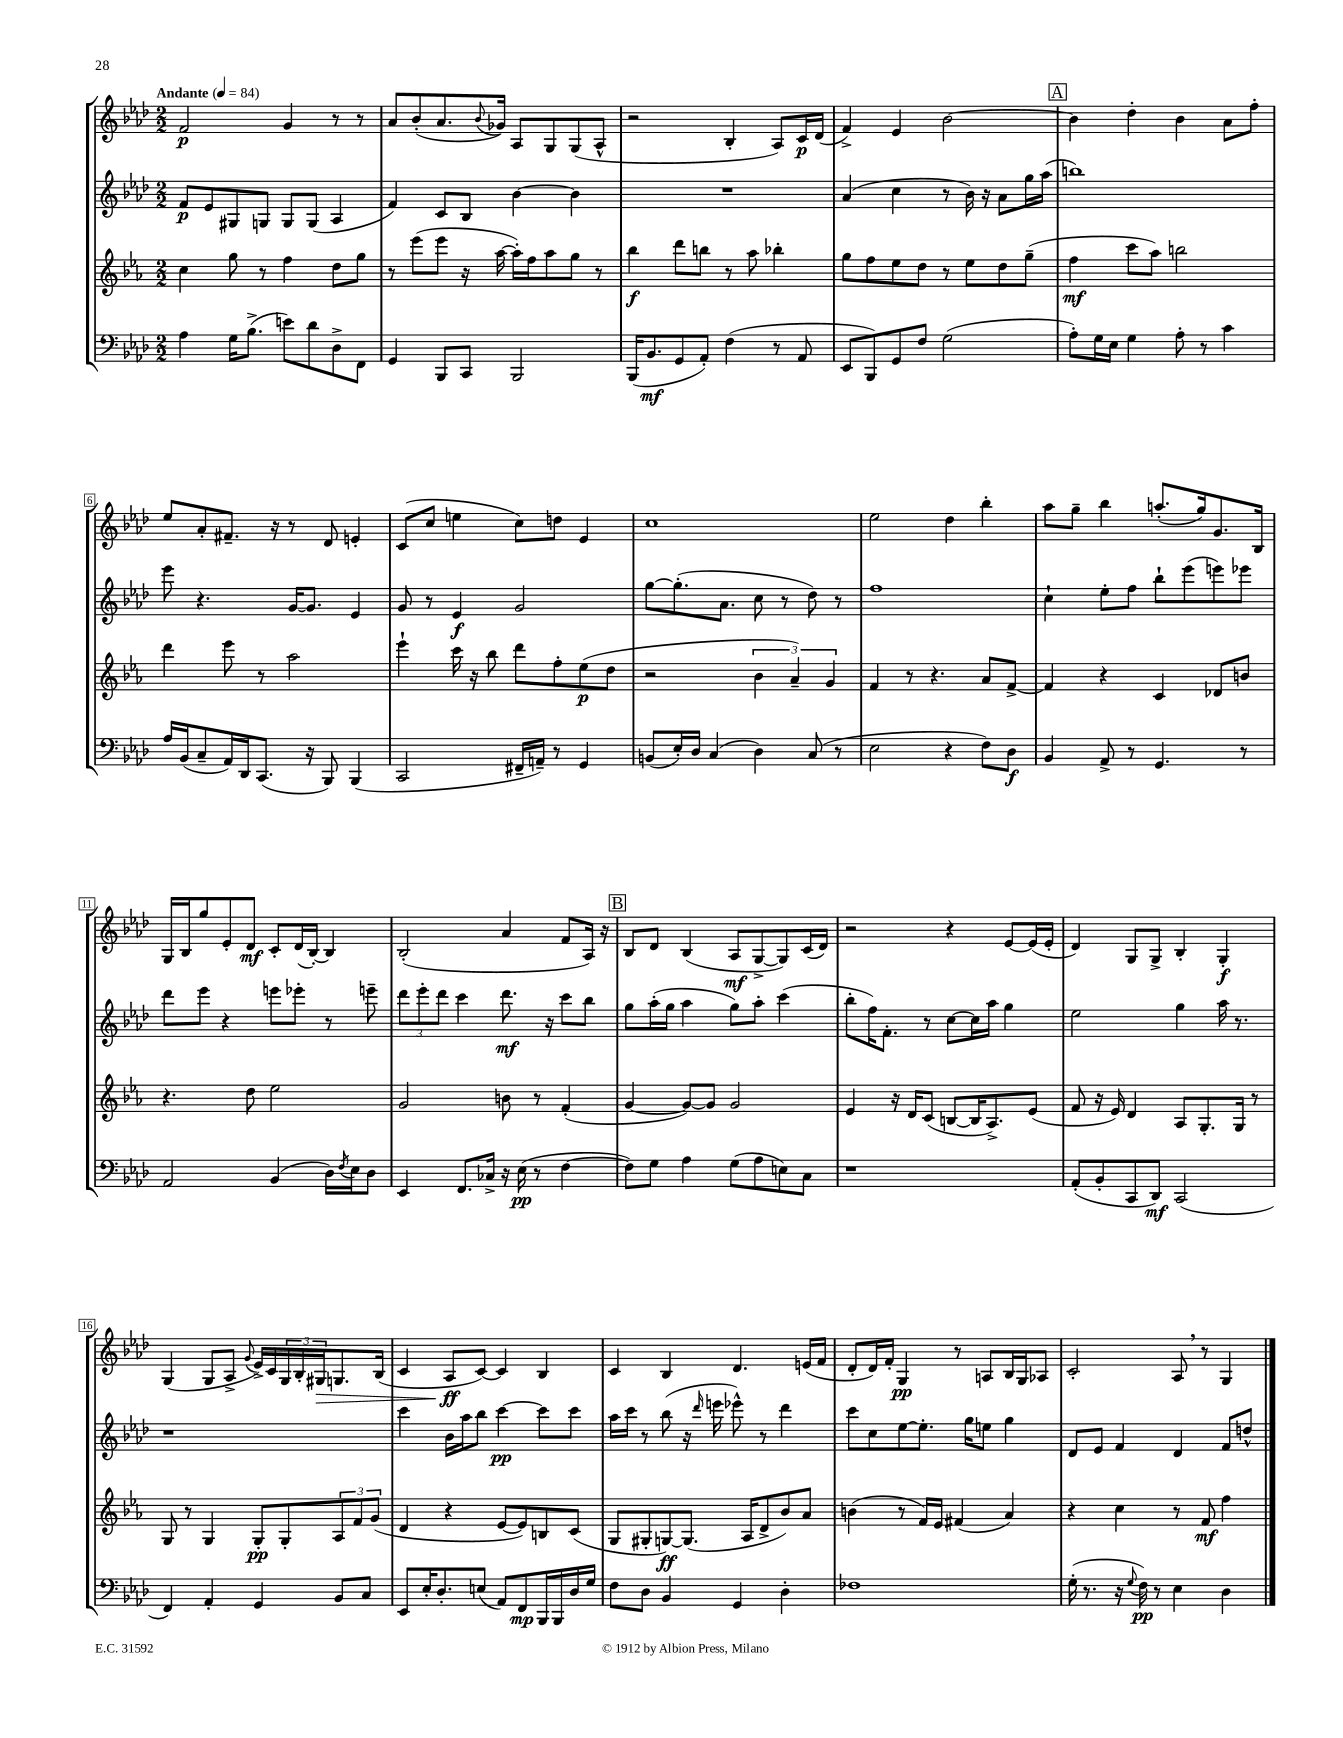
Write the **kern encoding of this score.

**kern	**dynam	**kern	**dynam	**kern	**dynam	**kern	**dynam
*part4	*part4	*part3	*part3	*part2	*part2	*part1	*part1
*staff4	*staff4	*staff3	*staff3	*staff2	*staff2	*staff1	*staff1
*clefF4	*	*clefG2	*	*clefG2	*	*clefG2	*
*k[b-e-a-d-]	*	*k[b-e-a-]	*	*k[b-e-a-d-]	*	*k[b-e-a-d-]	*
*M2/2	*	*M2/2	*	*M2/2	*	*M2/2	*
*MM84	*	*MM84	*	*MM84	*	*MM84	*
=1	=1	=1	=1	=1	=1	=1	=1
!	!	!	!	!	!	!LO:TX:a:B:t=Andante	!
4A-\	.	4cc\	.	8f/L	p	2f/	p
.	.	.	.	8e-/	.	.	.
16G\KL	.	8gg\	.	8G#X/	.	.	.
(8.B-^\J	.	.	.	.	.	.	.
.	.	8r	.	8Gn/J	.	.	.
8en\L)	.	4ff\	.	8G/L	.	4g/	.
8d-\	.	.	.	(8G/J	.	.	.
8D-^\	.	8dd\L	.	4A-/	.	8r	.
8FF\J	.	8gg\J	.	.	.	8r	.
=2	=2	=2	=2	=2	=2	=2	=2
4GG/	.	8r	.	4f/)	.	8a-/L	.
.	.	(8eee-\L	.	.	.	(8b-'/	.
8BBB-/L	.	8eee-\J	.	8c/L	.	8.a-/	.
8CC/J	.	16r	.	8B-/J	.	.	.
.	.	.	.	.	.	8qqb-/	.
.	.	[16aa-\	.	.	.	16g-X/Jk)	.
2BBB-/	.	16aa-'\LL])	.	[4b-\	.	8A-/L	.
.	.	16ff\J	.	.	.	.	.
.	.	8aa-\	.	.	.	8G/	.
.	.	8gg\J	.	4b-\]	.	(8G/	.
.	.	8r	.	.	.	8A-^^/J	.
=3	=3	=3	=3	=3	=3	=3	=3
(16BBB-/KL	.	4bb-\	f	1r	.	2r	.
8.BB-/	mf	.	.	.	.	.	.
8GG/	.	8ddd\L	.	.	.	.	.
8AA-'/J)	.	8bbn\J	.	.	.	.	.
(4F\	.	8r	.	.	.	4B-'/	.
.	.	8aa-\	.	.	.	.	.
8r	.	4bb-X'\	.	.	.	8A-/L)	.
8AA-/	.	.	.	.	.	16c/L	p
.	.	.	.	.	.	(16d-/JJ	.
=4	=4	=4	=4	=4	=4	=4	=4
8EE-/L	.	8gg\L	.	(4a-/	.	4f^/)	.
8BBB-/)	.	8ff\	.	.	.	.	.
8GG/	.	8ee-\	.	4cc\	.	4e-/	.
8F/J	.	8dd\J	.	.	.	.	.
(2G\	.	8r	.	8r	.	[2b-\	.
.	.	8ee-\L	.	16b-\)	.	.	.
.	.	.	.	16r	.	.	.
.	.	8dd\	.	8a-\L	.	.	.
.	.	(8gg~\J	.	16gg\L	.	.	.
.	.	.	.	(16aa-\JJ	.	.	.
!!LO:REH:place=s1:t=A
=5	=5	=5	=5	=5	=5	=5	=5
8A-'\L)	.	4ff\	mf	1bbn)	.	4b-\]	.
16G\L	.	.	.	.	.	.	.
16E-\JJ	.	.	.	.	.	.	.
4G\	.	8ccc\L	.	.	.	4dd-'\	.
.	.	8aa-\J)	.	.	.	.	.
8A-'\	.	2bbn\	.	.	.	4b-\	.
8r	.	.	.	.	.	.	.
4c\	.	.	.	.	.	8a-\L	.
.	.	.	.	.	.	8ff'\J	.
!!LO:LB:g=z
=6	=6	=6	=6	=6	=6	=6	=6
16A-/LL	.	4ddd\	.	8eee-\	.	8ee-/L	.
(16BB-/J	.	.	.	.	.	.	.
8C~/	.	.	.	4.r	.	8a-'/	.
16AA-/L)	.	8eee-\	.	.	.	8.f#X~/J	.
16DD-/J	.	.	.	.	.	.	.
(8.CC/J	.	8r	.	.	.	.	.
.	.	.	.	.	.	16r	.
.	.	2aa-\	.	[16g/KL	.	8r	.
16r	.	.	.	8.g/J]	.	.	.
8BBB-/)	.	.	.	.	.	8d-/	.
(4BBB-/	.	.	.	4e-/	.	4en'/	.
=7	=7	=7	=7	=7	=7	=7	=7
2CC/	.	4eee-`\	.	8g/	.	(8c/L	.
.	.	.	.	8r	.	8cc/J	.
.	.	16ccc\	.	4e-/	f	4een\	.
.	.	16r	.	.	.	.	.
.	.	8bb-\	.	.	.	.	.
16FF#X~/LL	.	8ddd\L	.	2g/	.	8cc\L)	.
16AAn~/JJ)	.	.	.	.	.	.	.
8r	.	8ff'\	.	.	.	8ddn\J	.
4GG/	.	(8ee-\	p	.	.	4e-/	.
.	.	8dd\J	.	.	.	.	.
=8	=8	=8	=8	=8	=8	=8	=8
(8BBn/L	.	2r	.	[8gg\L	.	1cc	.
16E-'/L)	.	.	.	(8.gg'\]	.	.	.
16D-/JJ	.	.	.	.	.	.	.
(4C/	.	.	.	.	.	.	.
.	.	.	.	8.a-\J	.	.	.
4D-\)	.	6b-\	.	8cc\	.	.	.
.	.	.	.	8r	.	.	.
.	.	6a-~/)	.	.	.	.	.
(8C/	.	.	.	8dd-\)	.	.	.
.	.	6g/	.	.	.	.	.
8r	.	.	.	8r	.	.	.
=9	=9	=9	=9	=9	=9	=9	=9
2E-\	.	4f/	.	1ff	.	2ee-\	.
.	.	8r	.	.	.	.	.
.	.	4.r	.	.	.	.	.
4r	.	.	.	.	.	4dd-\	.
8F\L)	.	8a-/L	.	.	.	4bb-'\	.
8D-\J	f	[8f^/J	.	.	.	.	.
=10	=10	=10	=10	=10	=10	=10	=10
4BB-/	.	4f/]	.	4cc`\	.	8aa-\L	.
.	.	.	.	.	.	8gg~\J	.
8AA-^/	.	4r	.	8ee-'\L	.	4bb-\	.
8r	.	.	.	8ff\J	.	.	.
4.GG/	.	4c/	.	8bb-`\L	.	(8.aan'/L	.
.	.	.	.	(8eee-\	.	.	.
.	.	.	.	.	.	16gg/k)	.
.	.	8d-X/L	.	8eeen\)	.	8.g/	.
8r	.	8bn/J	.	8eee-X\J	.	.	.
.	.	.	.	.	.	16B-/Jk	.
!!LO:LB:g=z
=11	=11	=11	=11	=11	=11	=11	=11
2AA-/	.	4.r	.	8ddd-\L	.	16G/LL	.
.	.	.	.	.	.	16B-/J	.
.	.	.	.	8eee-\J	.	8gg/	.
.	.	.	.	4r	.	8e-'/	.
.	.	8dd\	.	.	.	8d-/J	mf
(4BB-/	.	2ee-\	.	8eeen\L	.	8c'/L	.
.	.	.	.	8eee-X'\J	.	(16d-/L	.
.	.	.	.	.	.	[16B-'/JJ)	.
16D-\LL)	.	.	.	8r	.	4B-/]	.
8qF/	.	.	.	.	.	.	.
16E-\J	.	.	.	.	.	.	.
8D-\J	.	.	.	8eeen~\	.	.	.
=12	=12	=12	=12	=12	=12	=12	=12
4EE-/	.	2g/	.	12ddd-\L	.	(2B-'/	.
.	.	.	.	12eee-'\	.	.	.
.	.	.	.	12ddd-\J	.	.	.
8.FF/L	.	.	.	4ccc\	.	.	.
16C-X^/Jk	.	.	.	.	.	.	.
16r	.	8bn\	.	8.ddd-\	mf	4a-/	.
(16E-\	pp	.	.	.	.	.	.
8r	.	8r	.	.	.	.	.
.	.	.	.	16r	.	.	.
[4F\	.	(4f'/	.	8ccc\L	.	8f/L	.
.	.	.	.	8bb-\J	.	16A-/Jk)	.
.	.	.	.	.	.	16r	.
!!LO:REH:place=s1:t=B
=13	=13	=13	=13	=13	=13	=13	=13
8F\L])	.	[4g/	.	8gg\L	.	8B-/L	.
8G\J	.	.	.	(16aa-'\L	.	8d-/J	.
.	.	.	.	16gg\JJ	.	.	.
4A-\	.	8g/L_)	.	4aa-\	.	(4B-/	.
.	.	8g/J]	.	.	.	.	.
(8G\L	.	2g/	.	8gg\L)	.	8A-/L	mf
8A-\	.	.	.	8aa-'\J	.	[8G^/	.
8En\)	.	.	.	(4ccc\	.	8G/])	.
8C\J	.	.	.	.	.	(16c/L	.
.	.	.	.	.	.	16d-/JJ)	.
=14	=14	=14	=14	=14	=14	=14	=14
1r	.	4e-/	.	8bb-'\L	.	2r	.
.	.	.	.	16ff\K)	.	.	.
.	.	.	.	8.f'\J	.	.	.
.	.	16r	.	.	.	.	.
.	.	16d/KL	.	.	.	.	.
.	.	(8c/J	.	8r	.	.	.
.	.	[8Bn/L	.	[8cc\L	.	4r	.
.	.	16B/K]	.	16cc\L]	.	.	.
.	.	8.A-^/)	.	16aa-\JJ	.	.	.
.	.	.	.	4gg\	.	[8e-/L	.
.	.	(8e-/J	.	.	.	(16e-/L]	.
.	.	.	.	.	.	16e-'/JJ	.
=15	=15	=15	=15	=15	=15	=15	=15
(8AA-'/L	.	8f/	.	2ee-\	.	4d-/)	.
8BB-'/	.	16r	.	.	.	.	.
.	.	16e-/)	.	.	.	.	.
8CC/	.	4d/	.	.	.	8G/L	.
8DD-/J)	mf	.	.	.	.	8G^/J	.
(2CC/	.	8A-/L	.	4gg\	.	4B-'/	.
.	.	8.G'/	.	.	.	.	.
.	.	.	.	16aa-\	.	4G'/	f
.	.	16G/Jk	.	8.r	.	.	.
.	.	8r	.	.	.	.	.
!!LO:LB:g=z
=16	=16	=16	=16	=16	=16	=16	=16
4FF/)	.	8G/	.	1r	.	(4G/	.
.	.	8r	.	.	.	.	.
4AA-'/	.	4G/	.	.	.	8G/L	.
.	.	.	.	.	.	8A-^/J	.
.	.	.	.	.	.	8qqg/	.
4GG/	.	8G'/L	pp	.	.	16e-^/LL)	.
.	.	.	.	.	.	16c/	.
.	.	8G'/	.	.	.	24G/	.
.	.	.	.	.	.	24B-'/	.
!	!	!	!	!	!	!	!LO:HP:b
.	.	.	.	.	.	24G#X/J	>
8BB-/L	.	12A-/	.	.	.	8.Gn/	.
.	.	12f/	.	.	.	.	.
8C/J	.	.	.	.	.	.	.
.	.	(12g/J	.	.	.	.	.
.	.	.	.	.	.	(16B-/Jk	.
=17	=17	=17	=17	=17	=17	=17	=17
8EE-/L	.	4d/	.	4ccc\	.	4c/	.
16E-'/K	.	.	.	.	.	.	.
8.D-'/	.	.	.	.	.	.	.
.	.	4r	.	16b-\LL	.	8A-/L	ff
.	.	.	.	16aa-\J	.	.	.
(8En/J	.	.	.	8bb-\J	.	[8c/J)	]
8AA-/L)	.	[8e-/L	.	[4ccc\	pp	4c/]	.
8FF/	mp	8e-/])	.	.	.	.	.
16BBB-/L	.	8Bn/	.	8ccc\L]	.	4B-/	.
16BBB-/	.	.	.	.	.	.	.
16D-/	.	(8c/J	.	8ccc\J	.	.	.
16G/JJ	.	.	.	.	.	.	.
=18	=18	=18	=18	=18	=18	=18	=18
8F\L	.	8G/L	.	16aa-\LL	.	4c/	.
.	.	.	.	16ccc\JJ	.	.	.
8D-\J	.	8G#X'/	.	8r	.	.	.
4BB-/	.	[8Gn/)	ff	(8bb-\	.	4B-/	.
.	.	(8.G/J]	.	16r	.	.	.
.	.	.	.	16qqddd-/	.	.	.
.	.	.	.	16eeen\	.	.	.
4GG/	.	.	.	8eee-X^^\)	.	4.d-/	.
.	.	16A-/KL	.	.	.	.	.
.	.	8d^/	.	8r	.	.	.
4D-'\	.	8b-/)	.	4ddd-\	.	.	.
.	.	8a-/J	.	.	.	(16en/LL	.
.	.	.	.	.	.	16f/JJ	.
=19	=19	=19	=19	=19	=19	=19	=19
1F-X	.	(4bn\	.	8ccc\L	.	8d-'/L	.
.	.	.	.	8cc\	.	16d-/L)	.
.	.	.	.	.	.	16f'/JJ	.
.	.	8r	.	[8ee-\	.	4G/	pp
.	.	16f/LL)	.	8.ee-'\J]	.	.	.
.	.	16e-/JJ	.	.	.	.	.
.	.	(4f#X/	.	.	.	8r	.
.	.	.	.	16gg\KL	.	.	.
.	.	.	.	8een\J	.	8An/L	.
.	.	4a-/)	.	4gg\	.	16B-/L	.
.	.	.	.	.	.	16G/J	.
.	.	.	.	.	.	8A-X/J	.
=20	=20	=20	=20	=20	=20	=20	=20
(16G'\	.	4r	.	8d-/L	.	2c'/	.
8.r	.	.	.	.	.	.	.
.	.	.	.	8e-/J	.	.	.
16r	.	4cc\	.	4f/	.	.	.
8qqG/	.	.	.	.	.	.	.
16F\)	pp	.	.	.	.	.	.
8r	.	.	.	.	.	.	.
4E-\	.	8r	.	4d-/	.	8A-,/	.
.	.	8f/	mf	.	.	8r	.
4D-\	.	4ff\	.	8f/L	.	4G/	.
.	.	.	.	8ddn^^/J	.	.	.
==	==	==	==	==	==	==	==
*-	*-	*-	*-	*-	*-	*-	*-
